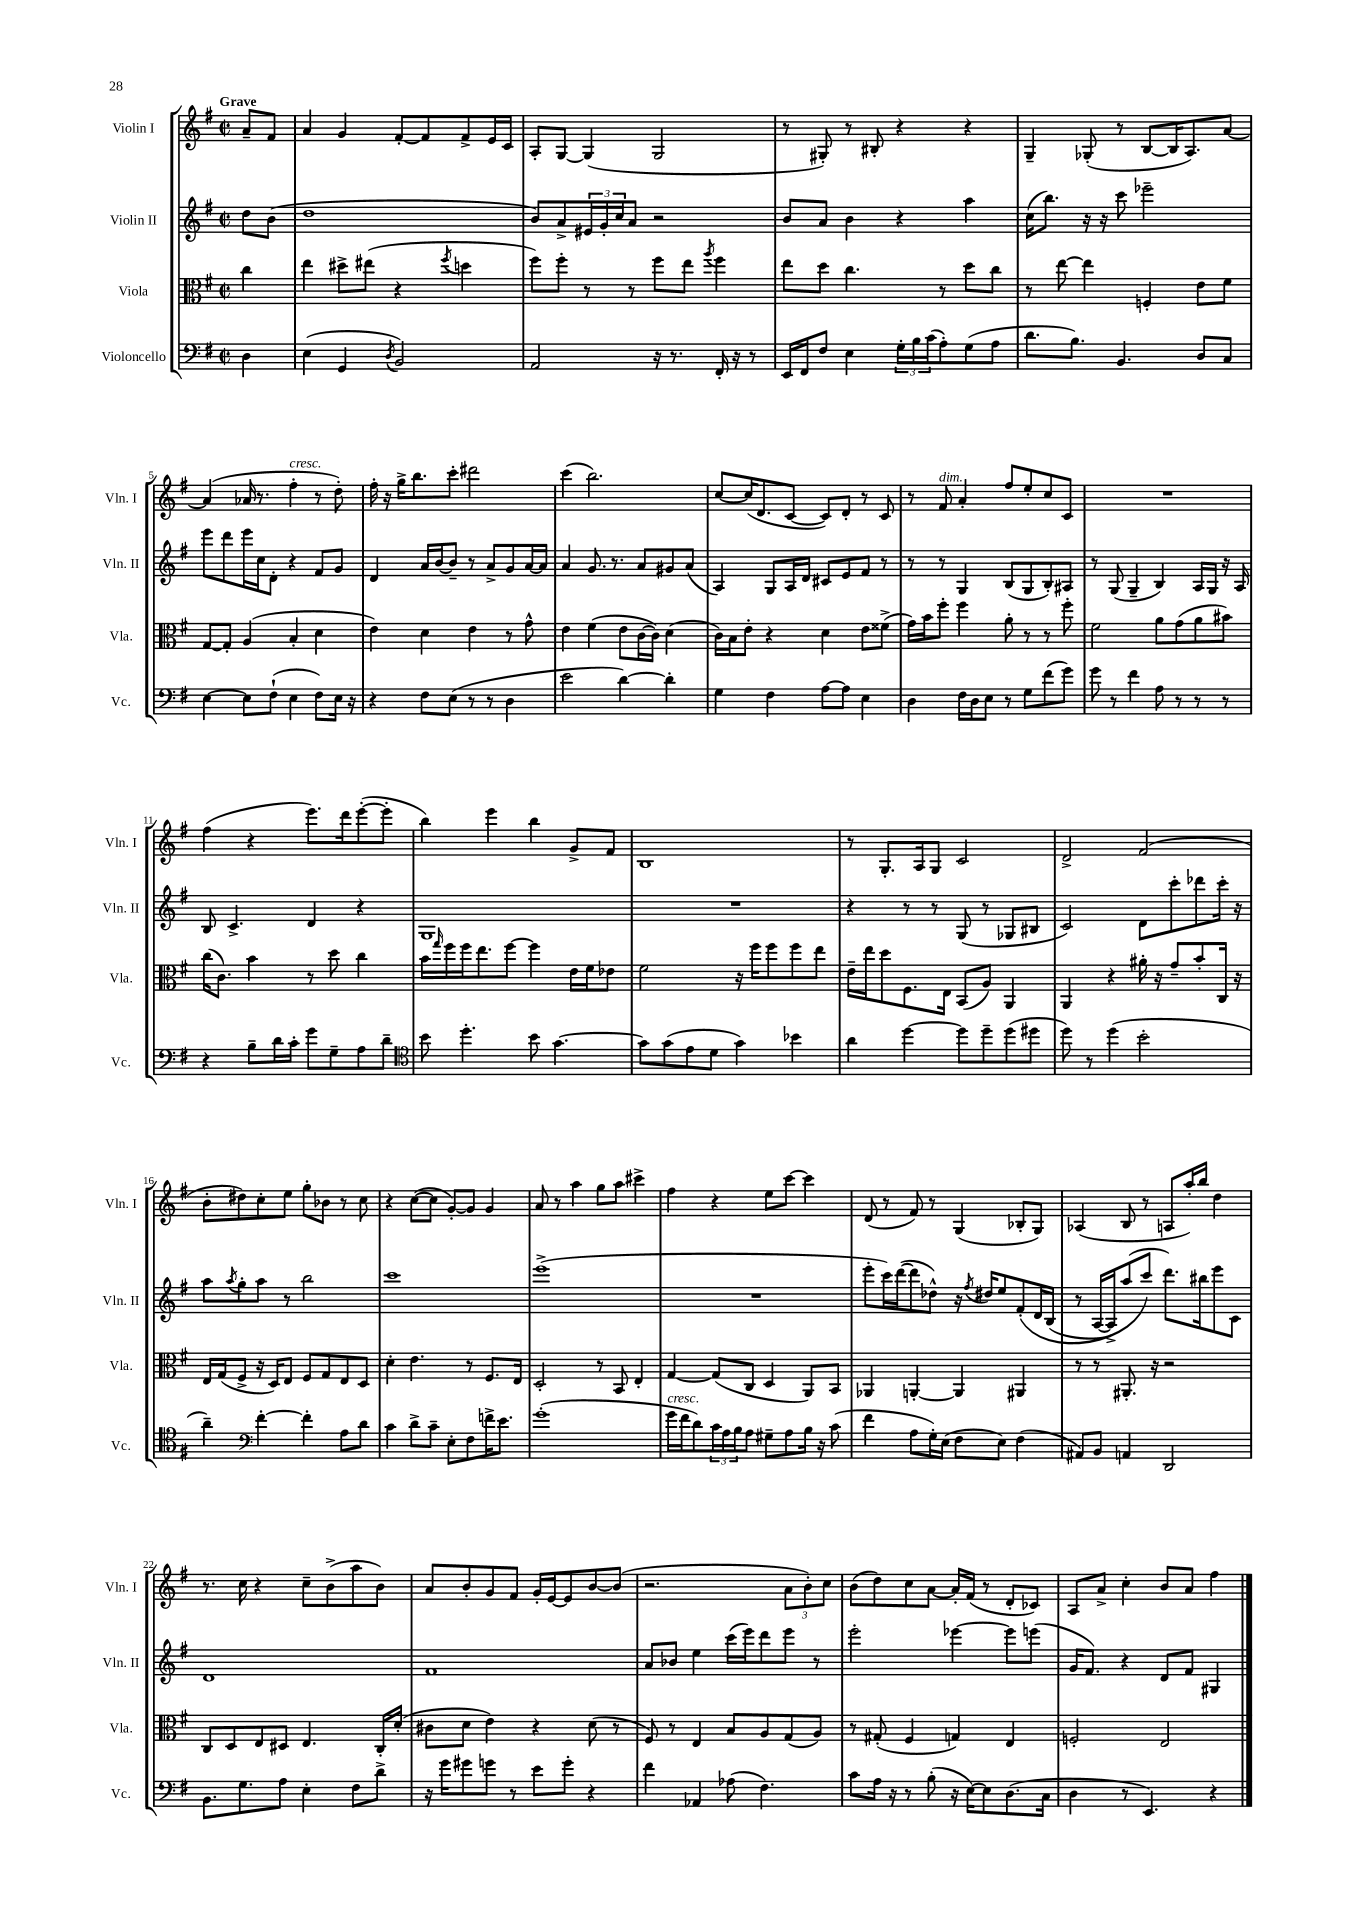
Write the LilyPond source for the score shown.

<<
\new StaffGroup <<
\new Staff = "s0" \with { instrumentName = "Violin I" shortInstrumentName = "Vln. I" } {
    \clef treble \key g \major \defaultTimeSignature \time 2/2 \partial 4 \tempo "Grave"
    a'8-- fis'8 |
    a'4 g'4 fis'8~-. fis'8 fis'8-> e'16 c'16 |
    a8-. g8~ g4( g2 |
    r8 gis8-.) r8 bis8-. r4 r4 |
    g4-- ges8-.( r8 b8~ b16 a8.) a'8~ |
    a'4( aes'16 r8. fis''4-.^\markup { \italic "cresc." } r8 d''8-.) |
    fis''16-. r16 g''16-> b''8. c'''8-. dis'''2 |
    c'''4( b''2.) |
    c''8~ c''16( d'8. c'8~ c'8) d'8-. r8 c'8 |
    r8 fis'8^\markup { \italic "dim." } a'4-. fis''8 e''8-. c''8 c'8 |
    R1 |
    fis''4( r4 e'''8.) d'''16 e'''8~-.( e'''8-. |
    b''4) e'''4 b''4 g'8-> fis'8 |
    b1 |
    r8 g8.-. a16 g8 c'2 |
    d'2-> fis'2( |
    b'8-. dis''8) c''8-. e''8 g''8-. bes'8 r8 c''8 |
    r4 c''8~( c''8 g'8~-.) g'8 g'4 |
    a'8 r8 a''4 g''8 a''8 cis'''4-> |
    fis''4 r4 e''8 c'''8~ c'''4 |
    d'8( r8 fis'8) r8 g4( bes8-. g8) |
    aes4( b8 r8 a8 a''16-.) b''16 d''4 |
    r8. c''16 r4 c''8-- b'8->( a''8 b'8) |
    a'8 b'8-. g'8 fis'8 g'16-. e'16~ e'8 b'8~ b'8( |
    r2. \tuplet 3/2 { a'8 b'8-.) c''8 } |
    b'8( d''8) c''8 a'8~ a'16-. fis'16( r8 d'8-. ces'8) |
    a8 a'8-> c''4-. b'8 a'8 fis''4 \bar "|." |
}
\new Staff = "s1" \with { instrumentName = "Violin II" shortInstrumentName = "Vln. II" } {
    \clef treble \key g \major \defaultTimeSignature \time 2/2 \partial 4
    d''8 b'8( |
    d''1 |
    b'8) a'8-> \tuplet 3/2 { eis'16 g'16-. c''16 } a'8 r2 |
    b'8 a'8 b'4 r4 a''4 |
    c''16( b''8.) r16 r16 c'''8 ees'''2-- |
    e'''8 d'''8 e'''16 c''16 d'8-. r4 fis'8 g'8 |
    d'4 a'16 b'16~ b'8-- r8 a'8-> g'8 a'16~ a'16 |
    a'4 g'8. r8. a'8 gis'8 a'8( |
    a4) g8 a16 d'16 cis'8 e'8 fis'8 r8 |
    r8 r8 g4 b8( g8 b8-.) ais8 |
    r8 g8( g4-- b4) a16 g16 r16 a16 |
    b8 c'4.-> d'4 r4 |
    g1 |
    R1 |
    r4 r8 r8 g8( r8 ges8 bis8 |
    c'2) d'8 c'''8-. des'''8 c'''16-. r16 |
    a''8 \acciaccatura { a''8 } g''8-. a''8 r8 b''2 |
    c'''1 |
    e'''1->( |
    R1 |
    e'''8-. c'''16) d'''16~( d'''8 des''8-^) r16 \acciaccatura { fis''8 } dis''16 e''8 fis'8-.\( d'16 b16( |
    r8 a16~ a16->) a''8( c'''8\) d'''8.) bis''16 e'''8 c'8 |
    d'1 |
    fis'1 |
    a'8 bes'8 e''4 c'''16( e'''16) d'''8 e'''8 r8 |
    e'''2-. ees'''4~ ees'''8 e'''8( |
    g'16 fis'8.) r4 d'8 fis'8 gis4 \bar "|." |
}
\new Staff = "s2" \with { instrumentName = "Viola" shortInstrumentName = "Vla." } {
    \clef alto \key g \major \defaultTimeSignature \time 2/2 \partial 4
    c''4 |
    e''4 dis''8-> eis''8( r4 \acciaccatura { fis''8 } d''4 |
    fis''8) fis''8-. r8 r8 fis''8 e''8 \acciaccatura { a''8 } fis''4 |
    e''8 d''8 c''4. r8 d''8 c''8 |
    r8 e''8~ e''4 f4-. e'8 fis'8 |
    g8~ g8-. a4( b4-. d'4 |
    e'4) d'4 e'4 r8 g'8-^ |
    e'4 fis'4( e'8 c'16~ c'16) d'4( |
    c'16) b16 e'8-. r4 d'4 e'8 fisis'8->( |
    g'16) b'16 fis''8-. fis''4 a'8-. r8 r8 fis''8-. |
    fis'2 a'8 g'8( a'8 bis'8) |
    c''16( c'8.) b'4 r8 d''8 c''4 |
    b'16 \grace { g''16 } fis''16 fis''16 e''8. fis''8~ fis''4 e'16 fis'16 ees'8 |
    fis'2 r16 fis''16 fis''8 fis''8 e''8 |
    e'16-- e''16 d''8 fis8. e16 b,8( a8) a,4 |
    a,4 r4 ais'16-. r16 g'8-- b'8-. c16 r16 |
    e16 g16( fis8-> r16 d16) e8 fis8 g8 e8 d8 |
    d'4-. e'4. r8 fis8. e16 |
    d2-. r8 b,8 e4-. |
    g4~ g8( c8 d4 a,8) b,8 |
    aes,4 a,4~-. a,4 ais,4 |
    r8 r8 ais,8.-. r16 r2 |
    c8 d8 e8 dis8 e4. c16-. d'16-.( |
    cis'8 d'8 e'4) r4 d'8( r8 |
    fis8) r8 e4 b8 a8 g8( a8) |
    r8 gis8-.( fis4 g4) e4 |
    f2-. e2 \bar "|." |
}
\new Staff = "s3" \with { instrumentName = "Violoncello" shortInstrumentName = "Vc." } {
    \clef bass \key g \major \defaultTimeSignature \time 2/2 \partial 4
    d4 |
    e4( g,4 \acciaccatura { d8 } b,2) |
    a,2 r16 r8. fis,16-. r16 r8 |
    e,16 fis,16 fis8 e4 \tuplet 3/2 { g16-. b16 c'16( } a8-.) g8( a8 |
    d'8. b8.) b,4. d8 c8 |
    e4~ e8 fis8-!( e4 fis8) e16 r16 |
    r4 fis8 e8( r8 r8 d4 |
    e'2 d'4~) d'4-. |
    g4 fis4 a8~ a8 e4 |
    d4 fis16 d16 e8 r8 g8 fis'8( g'8) |
    g'8 r8 fis'4 a8 r8 r8 r8 |
    r4 b8-- d'16 c'16-. g'8 g8-- a8 d'8-- |
    \clef tenor b'8 d''4.-. b'8 g'4.~ |
    g'8 g'8( e'8 d'8 g'4) bes'4 |
    a'4 d''4~ d''8 d''8-- d''8( dis''8 |
    d''8) r8 d''4( b'2-. |
    a'4--) \clef bass fis'4~-. fis'4-. a8 d'8 |
    c'4 d'8-> c'8-- e8-. fis8 f'16-> e'8. |
    g'1-.( |
    g'16^\markup { \italic "cresc." } fis'16 d'8) \tuplet 3/2 { c'16 a16 b16 } a8 gis8-- a8 b16 r16 c'8( |
    fis'4 a8 g16-.) e16( fis8 e8) fis4( |
    ais,8) b,8 a,4 d,2 |
    b,8. g8. a8 e4-. fis8 d'8-> |
    r16 g'16 gis'8 g'8 r8 e'8 g'8-. r4 |
    fis'4 aes,4 aes8( fis4.) |
    c'8 a16 r16 r8 b8-.( r16 e16~) e8 d8.( c16 |
    d4 r8 e,4.) r4 \bar "|." |
}
>>
>>
